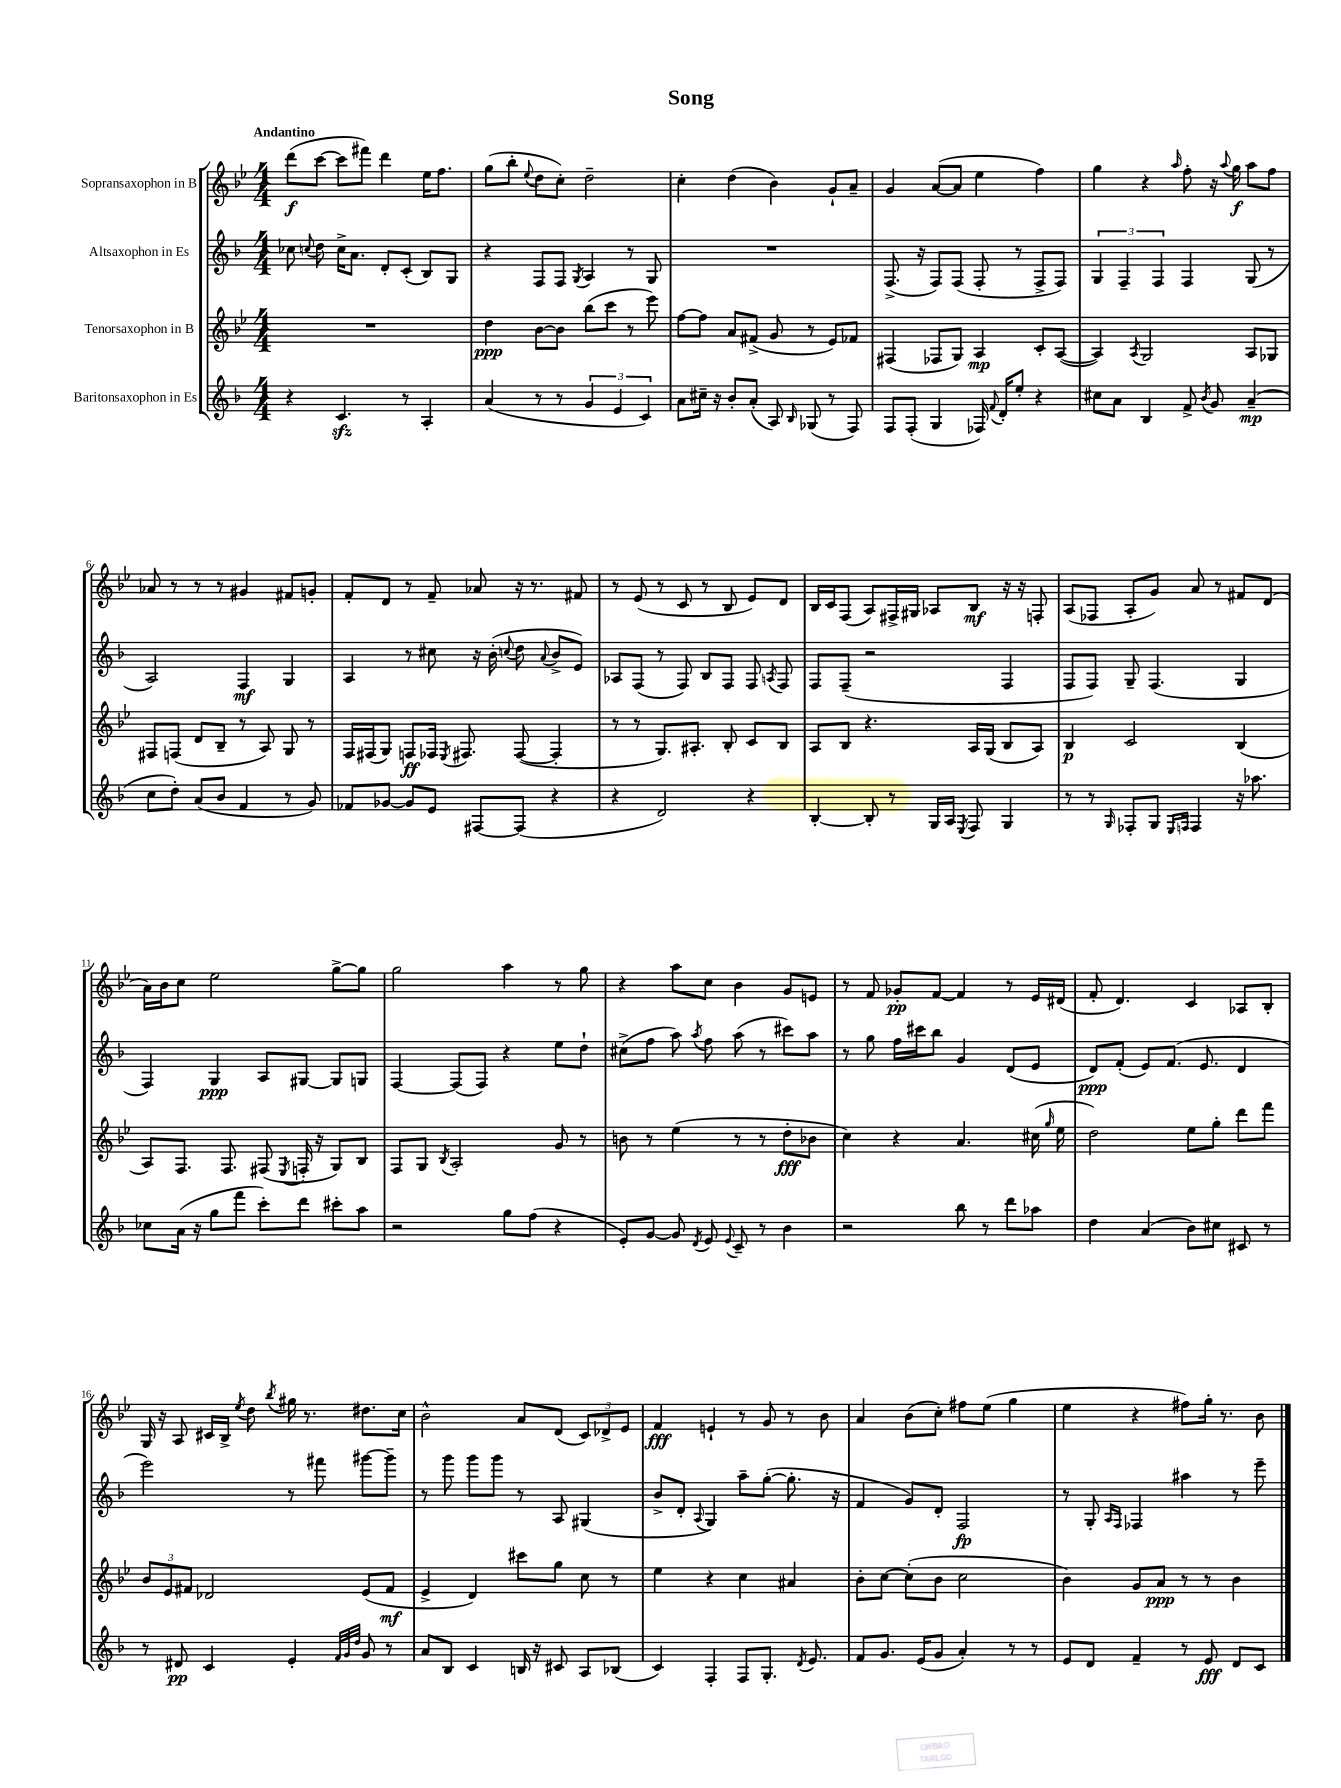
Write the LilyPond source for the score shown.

\header { title = "Song" }
<<
\new StaffGroup <<
\new Staff = "s0" \with { instrumentName = "Sopransaxophon in B" } {
    \clef treble \key bes \major \numericTimeSignature \time 4/4 \tempo "Andantino"
    \autoBeamOff d'''8[\f( c'''8]~ c'''8[ fis'''8]) d'''4 ees''16[ f''8.] |
    g''8[( bes''8]-. \appoggiatura { ees''8 } d''8[ c''8]-.) d''2-- |
    c''4-. d''4( bes'4) g'8[-! a'8]-- |
    g'4 a'8[~( a'8] ees''4 f''4) |
    g''4 r4 \grace { a''16 } f''8-. r16 \appoggiatura { a''8 } g''16\f a''8[ f''8] |
    aes'8 r8 r8 r8 gis'4 fis'8[ g'8]-. |
    f'8[-. d'8] r8 f'8-- aes'8 r16 r8. fis'8 |
    r8 ees'8( r8 c'8 r8 bes8 ees'8[) d'8] |
    bes16[ c'16 f8]( a8[) fis16-> gis16] aes8[ bes8]\mf r16 r16 f8-. |
    a8[( fes8] a8[-. g'8]) a'8 r8 fis'8[ d'8]( |
    a'16[) bes'16 c''8] ees''2 g''8[~-> g''8] |
    g''2 a''4 r8 g''8 |
    r4 a''8[ c''8] bes'4 g'8[ e'8] |
    r8 f'8 ges'8[-.\pp f'8]~ f'4 r8 ees'16[ dis'16]( |
    f'8-. d'4.) c'4 aes8[ bes8]-. |
    g16 r16 a8 cis'16[ bes16]-> \acciaccatura { ees''8 } d''8 \acciaccatura { bes''8 } gis''16 r8. dis''8.[ c''16] |
    bes'2-^ a'8[ d'8]( \tuplet 3/2 { c'8[) des'8-> ees'8] } |
    f'4\fff e'4-! r8 g'8 r8 bes'8 |
    a'4 bes'8[( c''8]-.) fis''8[ ees''8]( g''4 |
    ees''4 r4 fis''8[) g''16]-. r8. bes'8 \bar "|." |
}
\new Staff = "s1" \with { instrumentName = "Altsaxophon in Es" } {
    \clef treble \key f \major \numericTimeSignature \time 4/4
    \autoBeamOff ces''8 \appoggiatura { c''8 } d''8 c''16[-> a'8.] d'8[-. c'8]-.( bes8[) g8] |
    r4 f8[ f8] \acciaccatura { g8 } a4 r8 g8 |
    R1 |
    f8.->( r16 f8[) f8]( f8-. r8 f8[-> f8]) |
    \tuplet 3/2 { g4 f4-- f4 } f4 g8( r8 |
    a2) f4\mf g4 |
    a4 r8 cis''8 r16 bes'16-.( \appoggiatura { c''8 } d''8 \appoggiatura { a'8 } bes'8[-> e'8]) |
    aes8[ f8]( r8 f8) bes8[ f8] f8 \acciaccatura { a8 } f8 |
    f8[ f8]--( r2 f4 |
    f8[ f8]) g8-- f4.( g4 |
    f4) g4\ppp a8[ gis8]~ gis8[ g8] |
    f4~ f8[( f8]) r4 e''8[ d''8]-! |
    cis''8[->( f''8] a''8) \acciaccatura { a''8 } f''8 a''8( r8 cis'''8[) a''8] |
    r8 g''8 f''16[ cis'''16 bes''8] g'4 d'8[( e'8] |
    d'8[\ppp) f'8]-.( e'8[) f'8.]( e'8. d'4 |
    e'''2) r8 fis'''8 gis'''8[~ gis'''8]-- |
    r8 g'''8 g'''8[ g'''8] r8 a8 gis4( |
    bes'8[-> d'8]-. \appoggiatura { a8 } g4) a''8[-- g''8]~-.( g''8.-. r16 |
    f'4 g'8[) d'8]-. f2\fp |
    r8 g8-. \grace { a16[ f16] } fes4 ais''4 r8 e'''8-- \bar "|." |
}
\new Staff = "s2" \with { instrumentName = "Tenorsaxophon in B" } {
    \clef treble \key bes \major \numericTimeSignature \time 4/4
    \autoBeamOff R1 |
    d''4\ppp bes'8[~ bes'8] bes''8[( c'''8] r8 ees'''8) |
    f''8[~ f''8] a'8[ fis'8]->( g'8 r8 ees'8[) fes'8] |
    fis4( fes8[ g8]) a4\mp c'8[-. a8]~( |
    a4) \acciaccatura { a8 } g2 a8[ ges8] |
    fis8[ f8]( d'8[ bes8]-- r8 a8) g8 r8 |
    f16[ fis16( g8]) f8[\ff fes16] \acciaccatura { ees8 } fis8. fis8~( fis4-. |
    r8 r8 g8.[) ais8.]-. bes8-. c'8[ bes8] |
    a8[ bes8] r4. a16[ g16]( bes8[ a8]) |
    bes4\p c'2 bes4( |
    a8[) f8.] f8. fis8( \acciaccatura { ees8 } f16-. r16 g8[) bes8] |
    f8[ g8] \acciaccatura { bes8 } a2-. g'8 r8 |
    b'8 r8 ees''4( r8 r8 d''8[-.\fff bes'8] |
    c''4) r4 a'4. cis''16( \grace { g''16 } ees''16 |
    d''2) ees''8[ g''8]-. d'''8[ f'''8] |
    \tuplet 3/2 { bes'8[ ees'8 fis'8] } des'2 ees'8[( fis'8]\mf |
    ees'4-> d'4) cis'''8[ g''8] c''8 r8 |
    ees''4 r4 c''4 ais'4 |
    bes'8[-. c''8]~ c''8[-.( bes'8] c''2 |
    bes'4) g'8[ a'8]\ppp r8 r8 bes'4 \bar "|." |
}
\new Staff = "s3" \with { instrumentName = "Baritonsaxophon in Es" } {
    \clef treble \key f \major \numericTimeSignature \time 4/4
    \autoBeamOff r4 c'4.\sfz r8 a4-. |
    a'4( r8 r8 \tuplet 3/2 { g'4 e'4 c'4) } |
    a'8[ cis''16]-- r16 bes'8[-. a'8]-.( a8) \grace { bes16 } ges8( r8 f8) |
    f8[ f8]-.( g4 fes16) \appoggiatura { f'8 } d'16[-. e''8]-. r4 |
    cis''8[ a'8] bes4 f'8-> \acciaccatura { bes'8 } g'8 a'4--\mp( |
    c''8[ d''8]-.) a'8[( bes'8] f'4 r8 g'8) |
    fes'8[ ges'8]~ ges'8[ e'8] fis8[~ fis8]( r4 |
    r4 d'2) r4 |
    bes4~-. bes8-. r8 g16[ a16] \acciaccatura { e8 } f8 g4 |
    r8 r8 \grace { g16 } fes8[-. g8] \grace { e16[ f16] } f4 r16 aes''8. |
    ces''8[ a'16]( r16 g''8[ f'''8] c'''8[-.) d'''8] cis'''8[-. a''8] |
    r2 g''8[ f''8]( r4 |
    e'8[-.) g'8]~ g'8 \acciaccatura { d'8 } e'8 \appoggiatura { e'8 } c'8-- r8 bes'4 |
    r2 bes''8 r8 d'''8[ aes''8] |
    d''4 a'4( bes'8[) cis''8] cis'8 r8 |
    r8 dis'8\pp c'4 e'4-. \grace { f'32[ g'32 d''32] } g'8 r8 |
    a'8[ bes8] c'4 b16 r16 cis'8 a8[ bes8]( |
    c'4) f4-. f8[ g8.]-. \acciaccatura { d'8 } e'8. |
    f'8[ g'8.] e'16[( g'8] a'4-.) r8 r8 |
    e'8[ d'8] f'4-- r8 e'8\fff d'8[ c'8] \bar "|." |
}
>>
>>
